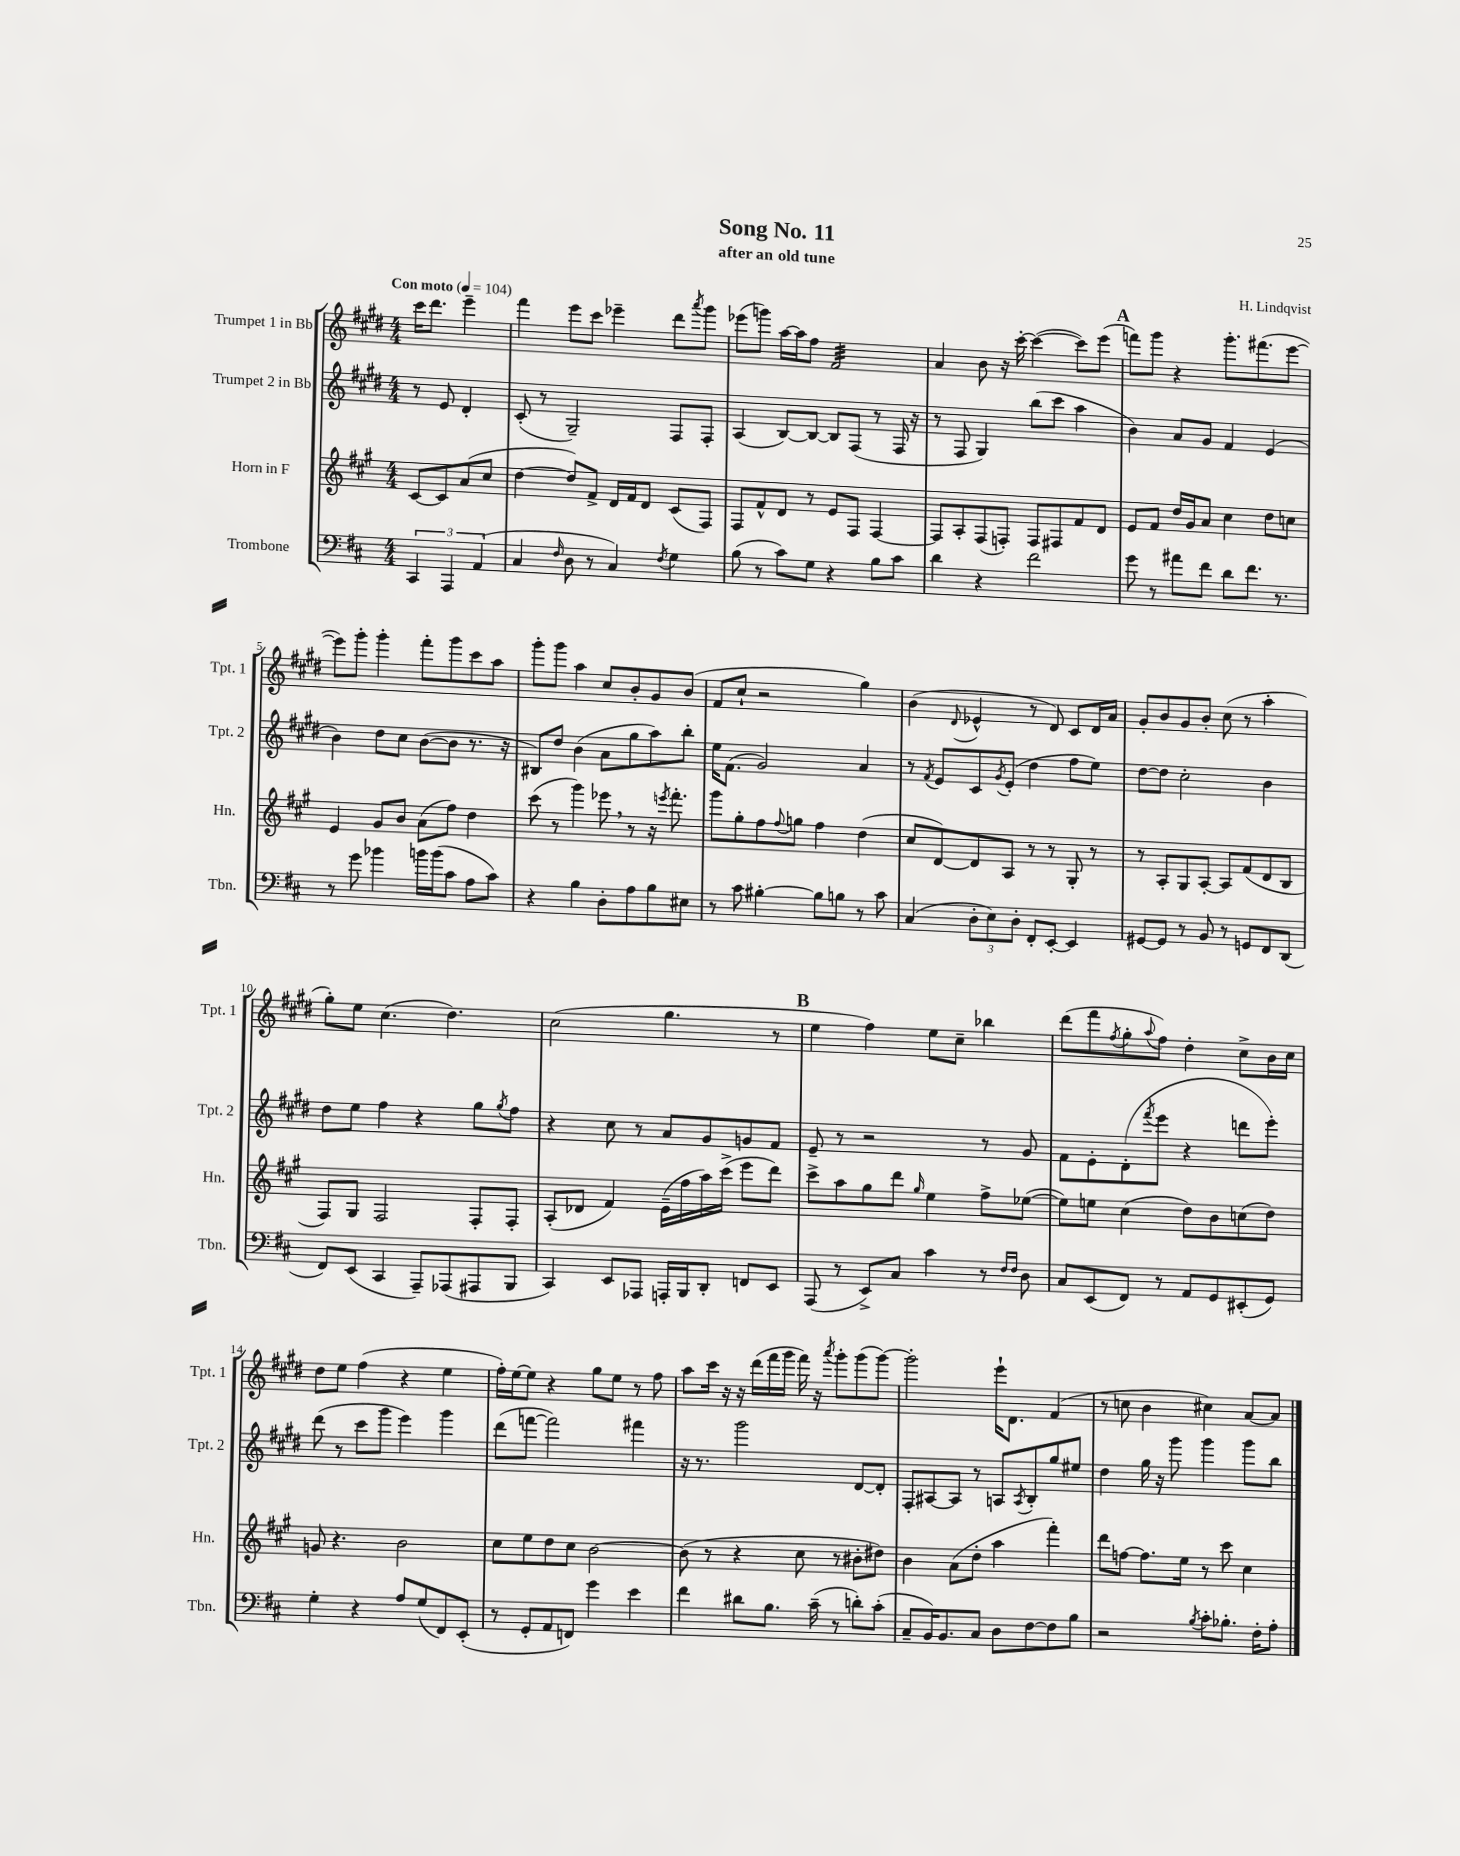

**kern	**kern	**kern	**kern
*staff4	*staff3	*staff2	*staff1
*clefF4	*clefG2	*clefG2	*clefG2
*k[f#c#]	*k[f#c#g#]	*k[f#c#g#d#]	*k[f#c#g#d#]
*M4/4	*M4/4	*M4/4	*M4/4
*MM104	*MM104	*MM104	*MM104
6CC#	[8c#	8r	16ccc#
.	.	.	8.ddd#
.	8c#]	8e	.
6AAA	.	.	.
.	(8a	4d#'	4eee~
(6AA	.	.	.
.	8cc#	.	.
=	=	=	=
4C#	[4dd	(8c#'	4fff#
.	.	8r	.
16qqF#	.	.	.
8D	8dd])	2G#~)	8eee
8r	8f#^	.	8ccc#
4C#)	16d	.	4eee-~
.	16f#	.	.
.	8d	.	.
8qF#	.	.	.
4G	(8c#	8F#	8ddd#
.	.	.	8qaaa
.	8F#)	8F#'	8ggg#
=	=	=	=
(8B	8F#	(4A	(8eee-
8r	8f#^^	.	8ggg)
8c#)	8d	[8B)	[16aa
.	.	.	16aa]
8G	8r	8B_	8ff#
4r	8e	8B]	2f#
.	8F#	(8F#	.
8B	[4F#	8r	.
8c#	.	16F#	.
.	.	16r	.
=	=	=	=
4d	8F#]	8r	4a
.	8A'	8F#	.
4r	(8F#	4G#)	8b
.	8F')	.	16r
.	.	.	[16ccc#'
2f#	8F	(8bb	(4ccc#_
.	8F#	8ccc#	.
.	8f#	4aa	8ccc#])
.	8d	.	(8eee
=	=	=	=
8g	8e	4b)	8fff)
8r	8f#	.	8ggg#
8a#	16dd	8a	4r
.	16g#	.	.
8f#	8a	8g#	.
8d	4cc#	4f#	8.ggg#'
8.f#	.	.	.
.	.	.	(8.fff#
.	8dd	(4e	.
8.r	.	.	.
.	8cc	.	[8eee
=	=	=	=
8r	4e	4b)	8eee])
8g	.	.	8ggg#'
4b-	8g#	8dd#	4ggg#'
.	8b	8cc#	.
16b	(8a	([8b	8fff#'
(16b	.	.	.
8c#	8ff#)	8b]	8ggg#
8A	4dd	8.r	8ccc#
8c#)	.	.	8aa
.	.	16r	.
=	=	=	=
4r	(8ccc#	8B#)	8ggg#'
.	8r	8dd#	8ggg#
4B	4ggg#)	(4b	4aa
8D'	8eee-	8a	8cc#
8A	8r	8gg#	8b'
8B	16r	8aa)	8g#
.	8qeee	.	.
.	8.fff#'	.	.
8E#	.	8bb'	(8b
=	=	=	=
8r	8ggg#	16ee	8f#
.	.	(8.f#	.
8c#	8gg#'	.	8cc#`
[4B#'	8ff#	2g#)	2r
.	8qqff#	.	.
.	8gg	.	.
8B#]	4ff#	.	.
8B	.	.	.
8r	(4dd	4a	4gg#)
8c#	.	.	.
=	=	=	=
(4C#	8cc#	8r	(4b
.	.	8qf#	.
.	[8d)	8e	.
.	.	.	8qqd#
12D'	8d]	8c#	4e-^^
12E)	.	.	.
.	.	8qg#	.
.	8A	(8e'	.
12D'	.	.	.
8FF#'	8r	4dd#	8r
[8EE'	8r	.	8d#)
4EE]	8G#'	8ff#	8c#
.	8r	8ee)	16d#
.	.	.	16a
=	=	=	=
[8GG#	8r	[8dd#	8g#'
8GG#]	8A'	8dd#]	8b
8r	8G#	2cc#'	8g#
8BB	[8A'	.	8b'
8r	8A]	.	(8cc#
8GG	(8f#	.	8r
8FF#	8d	4b	4aa'
(8DD	8B	.	.
=	=	=	=
8FF#)	8F#)	8dd#	8gg#')
(8EE	8G#	8ee	8ee
4CC#	2F#	4ff#	(4.cc#
8AAA~)	.	4r	.
(8AAA-	.	.	4.dd#)
8AAA#	8F#'	8gg#	.
.	.	8qgg#	.
8BBB	8F#'	8ff#	.
=	=	=	=
4CC#)	(8A'	4r	(2cc#
.	8d-	.	.
8EE	4f#)	8cc#	.
8AAA-	.	8r	.
16AAA'	(16e~	8a	4.gg#
16BBB	16ff#	.	.
8DD'	16aa)	8g#	.
.	(16ccc#^	.	.
8FF	8eee	8g	.
8EE	8ddd)	8f#	8r
=	=	=	=
(8AAA	8ccc#^	8e~	4ee
8r	8aa	8r	.
8EE^)	8gg#	2r	4ff#)
8C#	8ddd	.	.
.	16qqgg#	.	.
4c#	4ee	.	8ee
.	.	.	8cc#~
8r	8ff#^	8r	4bb-
16qqF#	.	.	.
16qqF#	.	.	.
8D	([8ee-	8g#	.
=	=	=	=
8C#	8ee-])	8f#	(8ddd#
(8EE	8ee	8e'	8fff#
.	.	.	8qff#
8FF#)	(4cc#	(8d#'	8gg#'
.	.	8qfff#	8qqaa
8r	.	8eee	8ff#)
8AA	8dd)	4r	4dd#'
8GG	8b	.	.
(8EE#'	(8cc	8ddd	8cc#^
8GG)	8dd)	8eee')	16b
.	.	.	16cc#
=	=	=	=
4G'	8g	(8ddd#	8dd#
.	4.r	8r	8ee
4r	.	8ccc#	(4ff#
.	.	8ggg#	.
8A	2b	4eee)	4r
(8G	.	.	.
8FF#)	.	4ggg#	4ee
(8EE'	.	.	.
=	=	=	=
8r	8cc#	(8ddd#	16ff#')
.	.	.	[16ee
8GG'	8ee	[8fff	8ee]
8AA	8dd	2fff])	4r
8FF)	8cc#	.	.
4g	[2b	.	8gg#
.	.	.	8ee
4e	.	4fff#	8r
.	.	.	8ff#
=	=	=	=
4f#	(8b]	16r	8aa
.	.	8.r	.
.	8r	.	16ccc#
.	.	.	16r
8d#	4r	2ggg#	16r
.	.	.	(16ddd#
8.B	.	.	16fff#
.	.	.	16ggg#
.	8cc#	.	16fff#)
(16c#~	.	.	16r
.	.	.	8qaaa
8r	8r	.	8ggg#'
8d')	8b#'	[8d#	(8ggg#
(8c#'	8dd#)	8d#']	[8ggg#)
=	=	=	=
8C#~	4b	8F#'	2ggg#']
16BB)	.	[8A#	.
8.BB	.	.	.
.	(8a	8A#]	.
8C#	8dd'	8r	.
8D	4aa	8A	16eee`
.	.	.	8.d#
.	.	8qA	.
[8F#	.	8B'	.
8F#]	4fff#')	8gg#	(4f#
8B	.	8ee#	.
=	=	=	=
2r	8ddd	4dd#	8r
.	[8ff	.	8cc
.	8.ff]	16gg#	4b
.	.	16r	.
.	.	8ggg#	.
.	16ee	.	.
8qB	.	.	.
8c#'	8r	4ggg#	4cc#)
8.B-'	8ccc#	.	.
.	4cc#	8ggg#	[8a
16F#'	.	.	.
8A'	.	8bb	8a]
==	==	==	==
*-	*-	*-	*-
